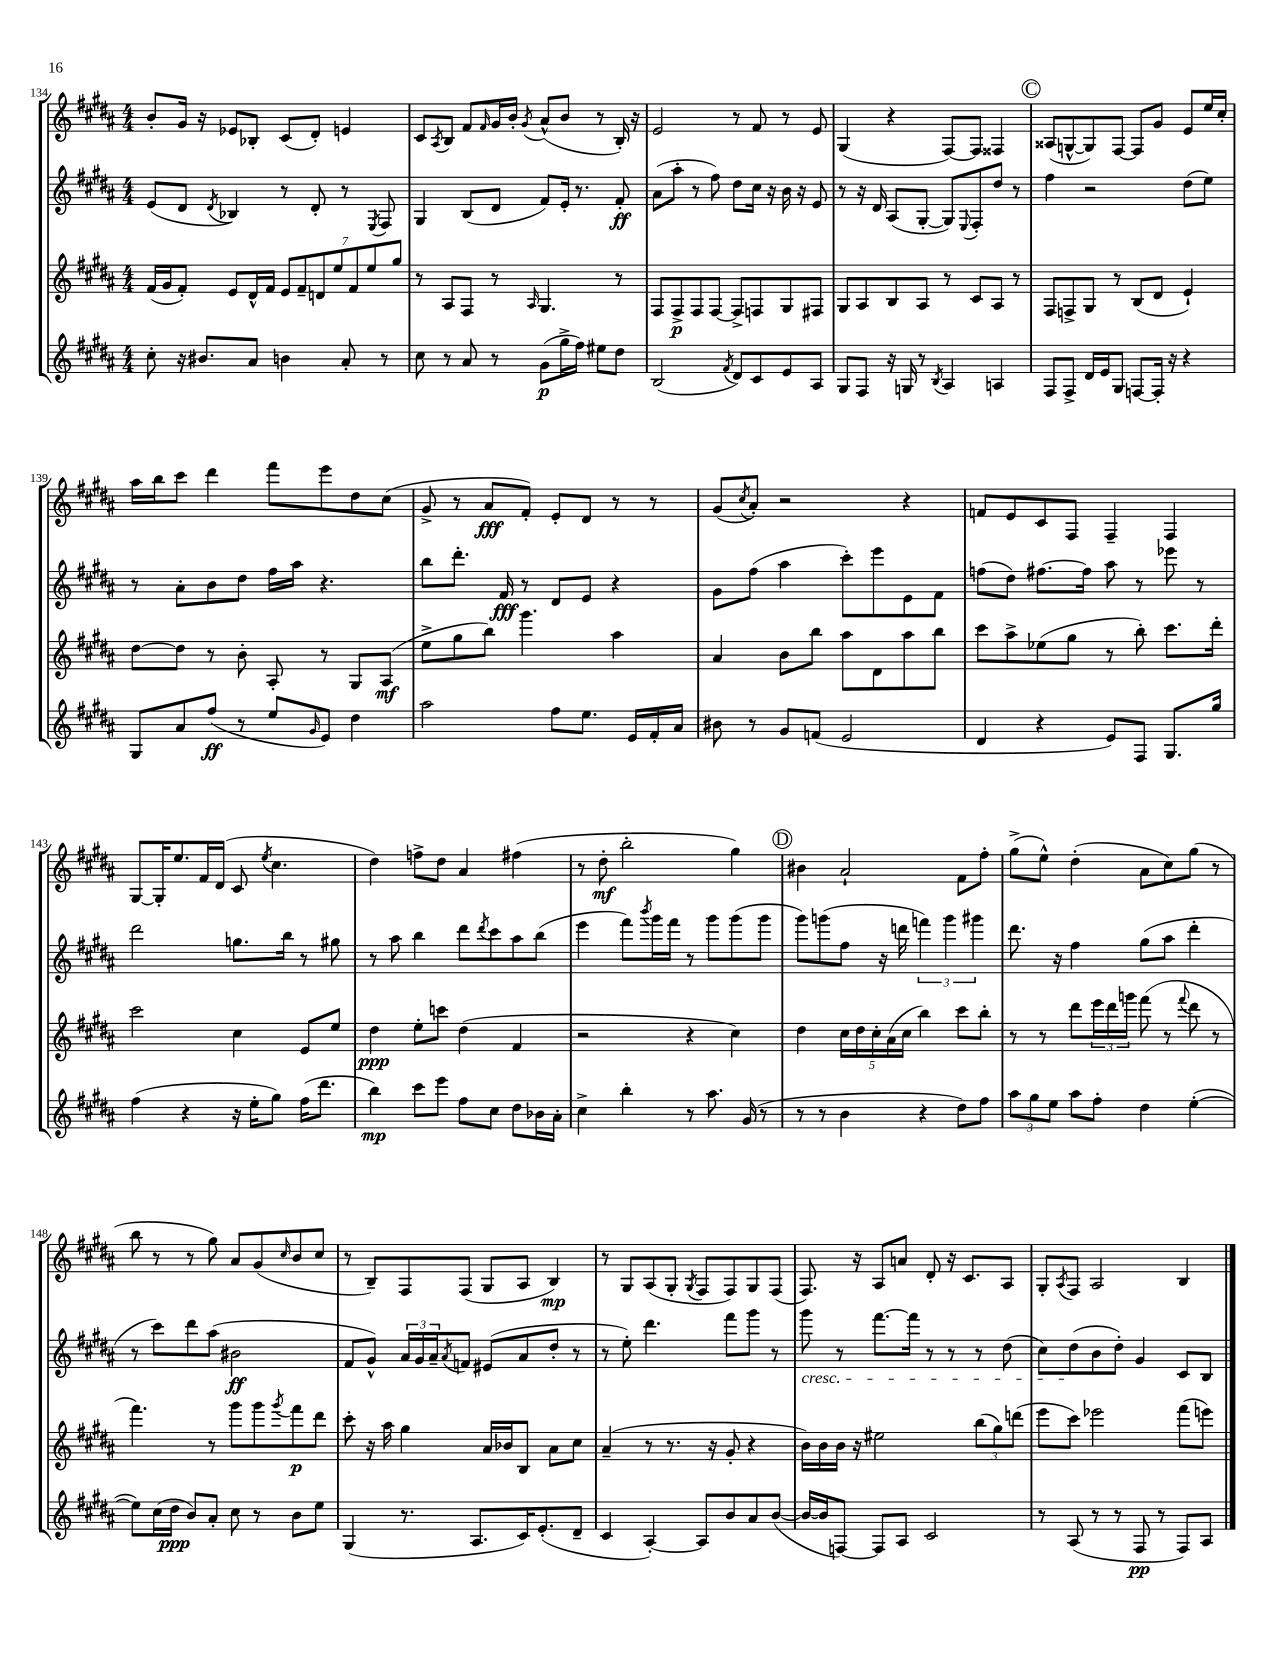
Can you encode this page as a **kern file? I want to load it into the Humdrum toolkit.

**kern	**kern	**kern	**kern
*staff4	*staff3	*staff2	*staff1
*clefG2	*clefG2	*clefG2	*clefG2
*k[f#c#g#d#a#]	*k[f#c#g#d#a#]	*k[f#c#g#d#a#]	*k[f#c#g#d#a#]
*M4/4	*M4/4	*M4/4	*M4/4
8cc#'	(16f#	(8e	8b'
.	16g#	.	.
16r	8f#')	8d#	16g#
8.b#	.	.	16r
.	.	8qd#	.
.	8e	4B-)	8e-
8a#	16d#^^	.	8B-'
.	16f#	.	.
4b	14e	8r	(8c#
.	14f#~	.	.
.	.	8d#'	8d#')
.	14d	.	.
.	14ee	.	.
8a#'	.	8r	4e
.	14f#	.	.
.	14ee	.	.
.	.	8qE	.
8r	.	8F#	.
.	14gg#	.	.
=	=	=	=
8cc#	8r	4G#	8c#
.	.	.	8qA#
8r	8A#	.	8B
8a#	8F#	(8B	8f#
.	.	.	16qqf#
8r	8r	8d#	16g#
.	.	.	16b'
.	16qqA#	.	8qg#
(8g#	4.G#	8f#)	(8a#^^
16gg#^	.	16e'	8b
16ff#)	.	8.r	.
8ee#	.	.	8r
8dd#	8r	8f#'	16B')
.	.	.	16r
=	=	=	=
(2B	8F#	(8a#	2e
.	8F#^	8aa#'	.
.	8F#	8r	.
.	[8F#	8ff#)	.
8qf#	.	.	.
8d#)	8F#^]	8dd#	8r
8c#	8F	16cc#	8f#
.	.	16r	.
8e	8G#	16b	8r
.	.	16r	.
8A#	8F#	8e	8e
=	=	=	=
8G#	8G#	8r	(4G#
8F#	8A#	16r	.
.	.	16d#	.
16r	8B	(8A#	4r
16G	.	.	.
8r	8A#	[8G#'	.
8qB	.	.	.
4A#	8r	8G#])	[8F#)
.	.	8qqE	.
.	8c#	8F#'	8F#]
4A	8A#	8dd#	4F##
.	8r	8r	.
=	=	=	=
8F#	8F#	4ff#	(8A##
8F#^	8F^	.	[8G^^
16d#	8G#	2r	8G])
16e	.	.	.
8G#	8r	.	[8F#
[8F	(8B	.	8F#]
16F']	8d#	.	8g#
16r	.	.	.
4r	4e`)	(8dd#	8e
.	.	8ee)	16ee
.	.	.	16cc#'
=	=	=	=
8G#	[8dd#	8r	16aa#
.	.	.	16bb
8a#	8dd#]	8a#'	8ccc#
(8ff#	8r	8b	4ddd#
8r	8b'	8dd#	.
8ee	8A#'	16ff#	8fff#
.	.	16aa#	.
16qqg#	.	.	.
8e)	8r	4.r	8eee
4dd#	8G#	.	8dd#
.	(8A#	.	(8cc#
=	=	=	=
2aa#	8ee^	8bb	8g#^
.	8gg#	8.ddd#'	8r
.	8bb)	.	8a#
.	.	16f#	.
.	4.ggg#	8r	8f#')
8ff#	.	8d#	8e'
8.ee	.	8e	8d#
.	4aa#	4r	8r
16e	.	.	.
16f#'	.	.	8r
16a#	.	.	.
=	=	=	=
8b#	4a#	8g#	(8g#
.	.	.	8qcc#
8r	.	(8ff#	8a#')
8g#	8b	4aa#	2r
(8f	8bb	.	.
2e	8aa#	8ccc#')	.
.	8d#	8eee	.
.	8aa#	8e	4r
.	8bb	8f#	.
=	=	=	=
4d#	8ccc#	(8ff	8f
.	8aa#^	8dd#)	8e
4r	(8ee-	[8.ff#	8c#
.	8gg#	.	8F#
.	.	16ff#]	.
8e)	8r	8aa#	4F#~
8F#	8bb')	8r	.
8.G#	8.ccc#	8eee-	4F#
.	.	8r	.
16gg#	16ddd#'	.	.
=	=	=	=
(4ff#	2ccc#	2ddd#	[8G#
.	.	.	16G#']
.	.	.	8.ee
4r	.	.	.
.	.	.	16f#
.	.	.	(16d#
16r	4cc#	8.gg	8c#
16ee'	.	.	.
.	.	.	8qee
8gg#)	.	.	4.cc#
.	.	16bb	.
(16ff#	8e	8r	.
8.ddd#	.	.	.
.	8ee	8gg#	.
=	=	=	=
4bb)	4dd#	8r	4dd#)
.	.	8aa#	.
8ccc#	8ee'	4bb	8ff^
8eee	8ccc	.	8dd#
8ff#	(4dd#	8ddd#	4a#
.	.	8qddd#	.
8cc#	.	8ccc#	.
8dd#	4f#	8aa#	(4ff#
16b-	.	(8bb	.
16a#'	.	.	.
=	=	=	=
4cc#^	2r	4eee	8r
.	.	.	8dd#'
4bb'	.	8fff#)	2bb'
.	.	8qbbb	.
.	.	16ggg#	.
.	.	16fff#	.
8r	4r	8r	.
8.aa#	.	8ggg#	.
.	4cc#)	(8ggg#	4gg#)
(16g#	.	.	.
8r	.	8ggg#	.
=	=	=	=
8r	4dd#	8ggg#)	4b#
8r	.	(8ggg	.
4b	20cc#	8ff#	2a#`
.	20dd#	.	.
.	20cc#'	.	.
.	.	16r	.
.	(20a#	.	.
.	.	16ddd	.
.	20cc#	.	.
4r	4bb)	6fff)	.
.	.	6ggg	.
8dd#)	8ccc#	.	8f#
.	.	6ggg#	.
8ff#	8bb'	.	8ff#'
=	=	=	=
12aa#	8r	8.ddd#	(8gg#^
12gg#	.	.	.
.	8r	.	8ee^^)
12ee	.	.	.
.	.	16r	.
8aa#	8ddd#	4ff#	(4dd#'
8ff#'	24eee	.	.
.	24ddd#	.	.
.	24ggg	.	.
4dd#	(8fff#	(8gg#	8a#
.	8r	8aa#	8cc#)
.	8qqfff#	.	.
([4ee'	8ddd#	4ddd#'	(8gg#
.	8r	.	8r
=	=	=	=
8ee])	4.fff#)	8r	8bb
(16cc#	.	8ccc#)	8r
16dd#	.	.	.
8b)	.	8ddd#	8r
8a#'	8r	(8aa#	8gg#)
8cc#	8ggg#	2b#	8a#
8r	8ggg#	.	(8g#
.	8qggg#	.	16qqcc#
8b	8fff#	.	8b
8ee	8ddd#	.	8cc#
=	=	=	=
(4G#	8ccc#'	8f#	8r
.	16r	8g#^^)	8B~)
.	16aa#	.	.
8.r	4gg#	24a#	8F#
.	.	24g#	.
.	.	24a#~	.
.	.	8qa#	.
.	.	8f	(8F#
8.A#	.	.	.
.	16a#	(8e#	8G#
.	16b-	.	.
16c#)	8B	8a#	8A#
(8.e'	.	.	.
.	8a#	8dd#'	4B)
8d#~	8cc#	8r	.
=	=	=	=
4c#	(4a#~	8r	8r
.	.	8ee')	8G#
[4A#')	8r	4.ddd#	(8A#
.	8.r	.	8G#'
.	.	.	8qG#
8A#]	.	.	8F#
.	16r	.	.
8b	8g#'	8fff#	8F#)
8a#	4r	8ggg#	8G#
([8b	.	8r	(8F#
=	=	=	=
16b_	16b)	8ggg#	8.F#)
16b]	16b	.	.
[8F)	16b	8r	.
.	16r	.	16r
8F]	2ee#	[8.fff#	8A#
8A#	.	.	8a
.	.	16fff#]	.
2c#	.	8r	8d#'
.	.	8r	16r
.	.	.	8.c#
.	(12bb	8r	.
.	12gg#)	.	.
.	.	(8dd#	8A#
.	(12ddd	.	.
=	=	=	=
8r	8eee	8cc#)	8G#'
.	.	.	8qA#
(8A#	8ccc#)	(8dd#	8F#
8r	2eee-	8b	2A#
8r	.	8dd#')	.
8F#	.	4g#	.
8r	.	.	.
8F#)	(8fff#	8c#	4B
8A#	8eee)	8B	.
==	==	==	==
*-	*-	*-	*-
